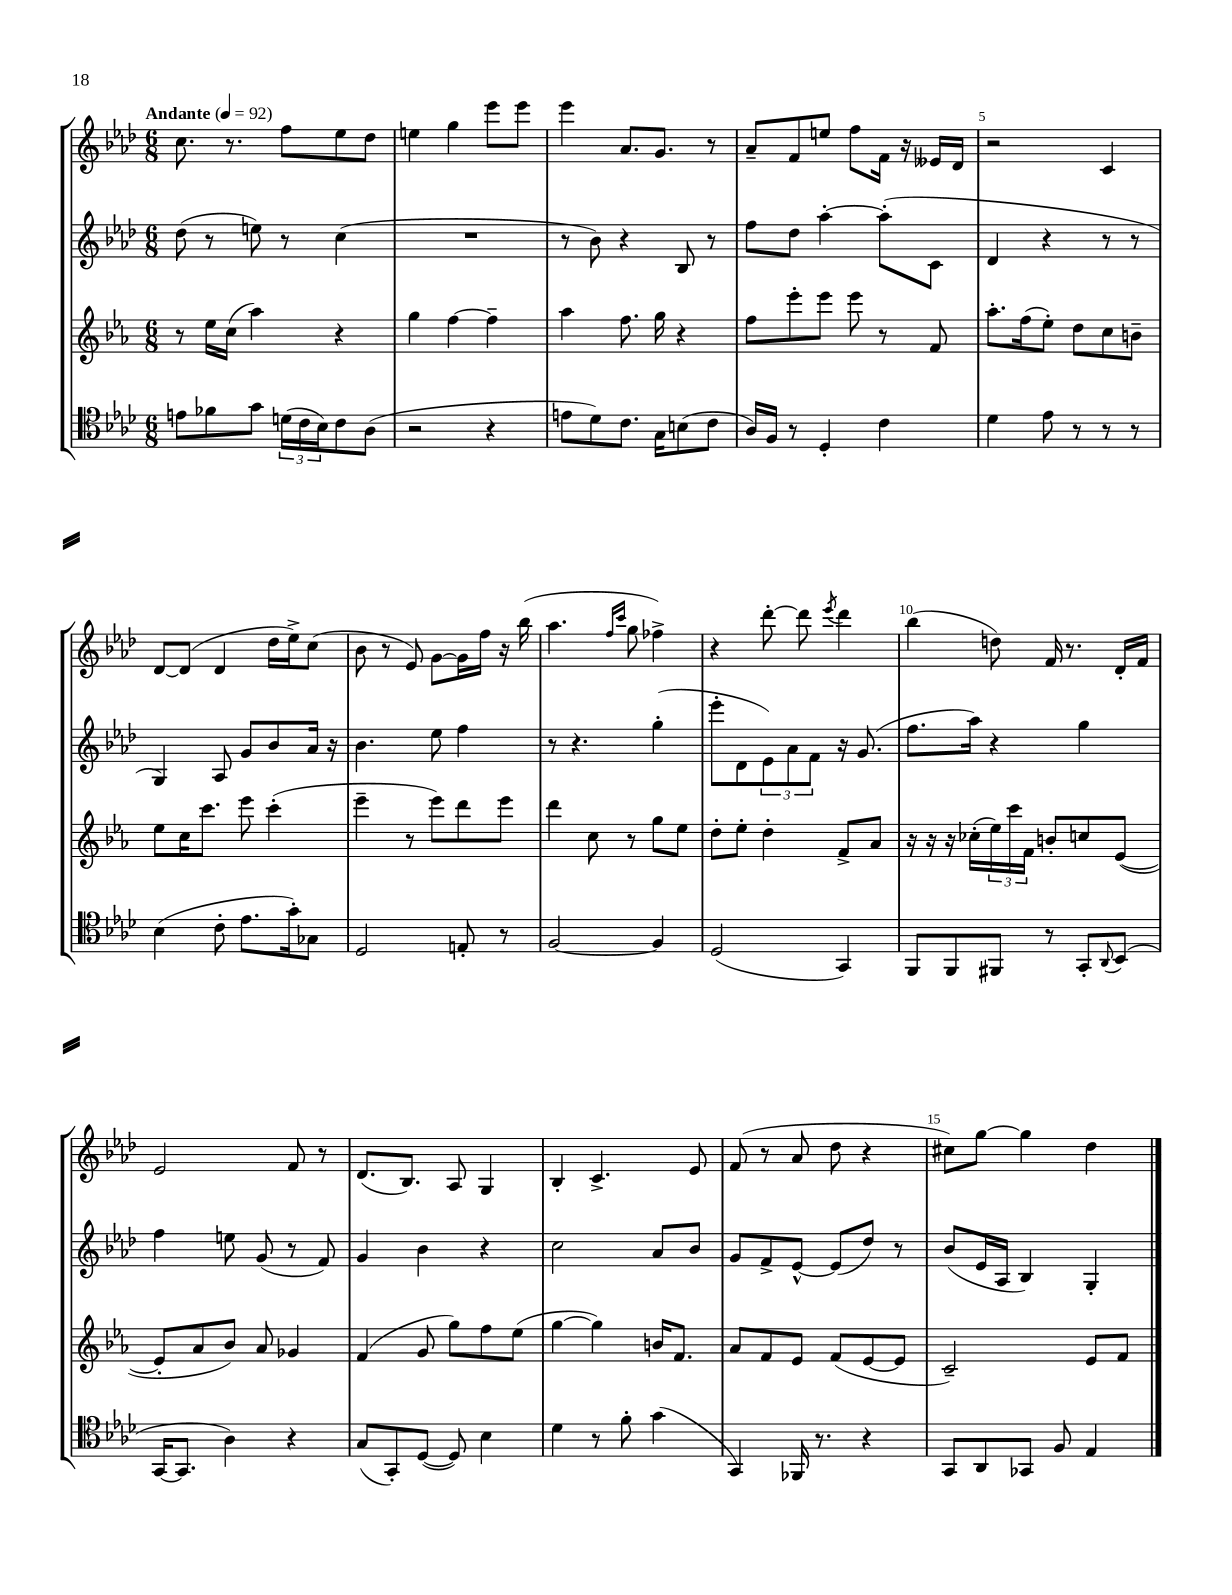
<<
\new StaffGroup <<
\new Staff = "s0" {
    \clef treble \key aes \major \numericTimeSignature \time 6/8 \tempo "Andante" 4 = 92
    c''8. r8. f''8 ees''8 des''8 |
    e''4 g''4 ees'''8 ees'''8 |
    ees'''4 aes'8. g'8. r8 |
    aes'8-- f'8 e''8 f''8 f'16 r16 eeses'16 des'16 |
    r2 c'4 |
    des'8~ des'8( des'4 des''16 ees''16->) c''8( |
    bes'8 r8 ees'8) g'8~ g'16 f''16 r16 bes''16( |
    aes''4. \grace { f''16 c'''16 } g''8 fes''4->) |
    r4 des'''8~-. des'''8 \acciaccatura { ees'''8 } des'''4 |
    bes''4( d''8) f'16 r8. des'16-. f'16 |
    ees'2 f'8 r8 |
    des'8.( bes8.) aes8 g4 |
    bes4-. c'4.-> ees'8 |
    f'8( r8 aes'8 des''8 r4 |
    cis''8) g''8~ g''4 des''4 \bar "|." |
}
\new Staff = "s1" {
    \clef treble \key aes \major \numericTimeSignature \time 6/8
    des''8( r8 e''8) r8 c''4( |
    R2. |
    r8 bes'8) r4 bes8 r8 |
    f''8 des''8 aes''4~-. aes''8-.( c'8 |
    des'4 r4 r8 r8 |
    g4) aes8 g'8 bes'8 aes'16 r16 |
    bes'4. ees''8 f''4 |
    r8 r4. g''4-.( |
    ees'''8-. des'8 \tuplet 3/2 { ees'8) aes'8 f'8 } r16 g'8.( |
    f''8. aes''16) r4 g''4 |
    f''4 e''8 g'8( r8 f'8) |
    g'4 bes'4 r4 |
    c''2 aes'8 bes'8 |
    g'8 f'8-> ees'8~-^ ees'8( des''8) r8 |
    bes'8( ees'16 aes16 bes4) g4-. \bar "|." |
}
\new Staff = "s2" {
    \clef treble \key ees \major \numericTimeSignature \time 6/8
    r8 ees''16 c''16( aes''4) r4 |
    g''4 f''4~ f''4-- |
    aes''4 f''8. g''16 r4 |
    f''8 ees'''8-. ees'''8 ees'''8 r8 f'8 |
    aes''8.-. f''16( ees''8-.) d''8 c''8 b'8-- |
    ees''8 c''16 c'''8. ees'''8 c'''4-.( |
    ees'''4-- r8 ees'''8) d'''8 ees'''8 |
    d'''4 c''8 r8 g''8 ees''8 |
    d''8-. ees''8-. d''4-. f'8-> aes'8 |
    r16 r16 r16 ces''16-.( \tuplet 3/2 { ees''16) c'''16 f'16 } b'8-. c''8 ees'8~( |
    ees'8-. aes'8 bes'8) aes'8 ges'4 |
    f'4( g'8 g''8) f''8 ees''8( |
    g''4~ g''4) b'16 f'8. |
    aes'8 f'8 ees'8 f'8( ees'8~ ees'8 |
    c'2--) ees'8 f'8 \bar "|." |
}
\new Staff = "s3" {
    \clef tenor \key aes \major \numericTimeSignature \time 6/8
    e'8 fes'8 g'8 \tuplet 3/2 { d'16( c'16 bes16) } c'8 aes8( |
    r2 r4 |
    e'8 des'8) c'8. g16 b8( c'8 |
    aes16) f16 r8 des4-. c'4 |
    des'4 ees'8 r8 r8 r8 |
    bes4( c'8-. ees'8. g'16-.) ges8 |
    des2 e8-. r8 |
    f2~ f4 |
    des2( g,4) |
    f,8 f,8 fis,8 r8 g,8-. \appoggiatura { aes,8 } bes,8( |
    g,16~ g,8. aes4) r4 |
    g8( g,8-.) des8~( des8) bes4 |
    des'4 r8 f'8-. g'4( |
    g,4) fes,16 r8. r4 |
    g,8 aes,8 ges,8 f8 ees4 \bar "|." |
}
>>
>>
\layout { \context { \Score \override BarNumber.break-visibility = ##(#f #t #t) barNumberVisibility = #(every-nth-bar-number-visible 5) } }
